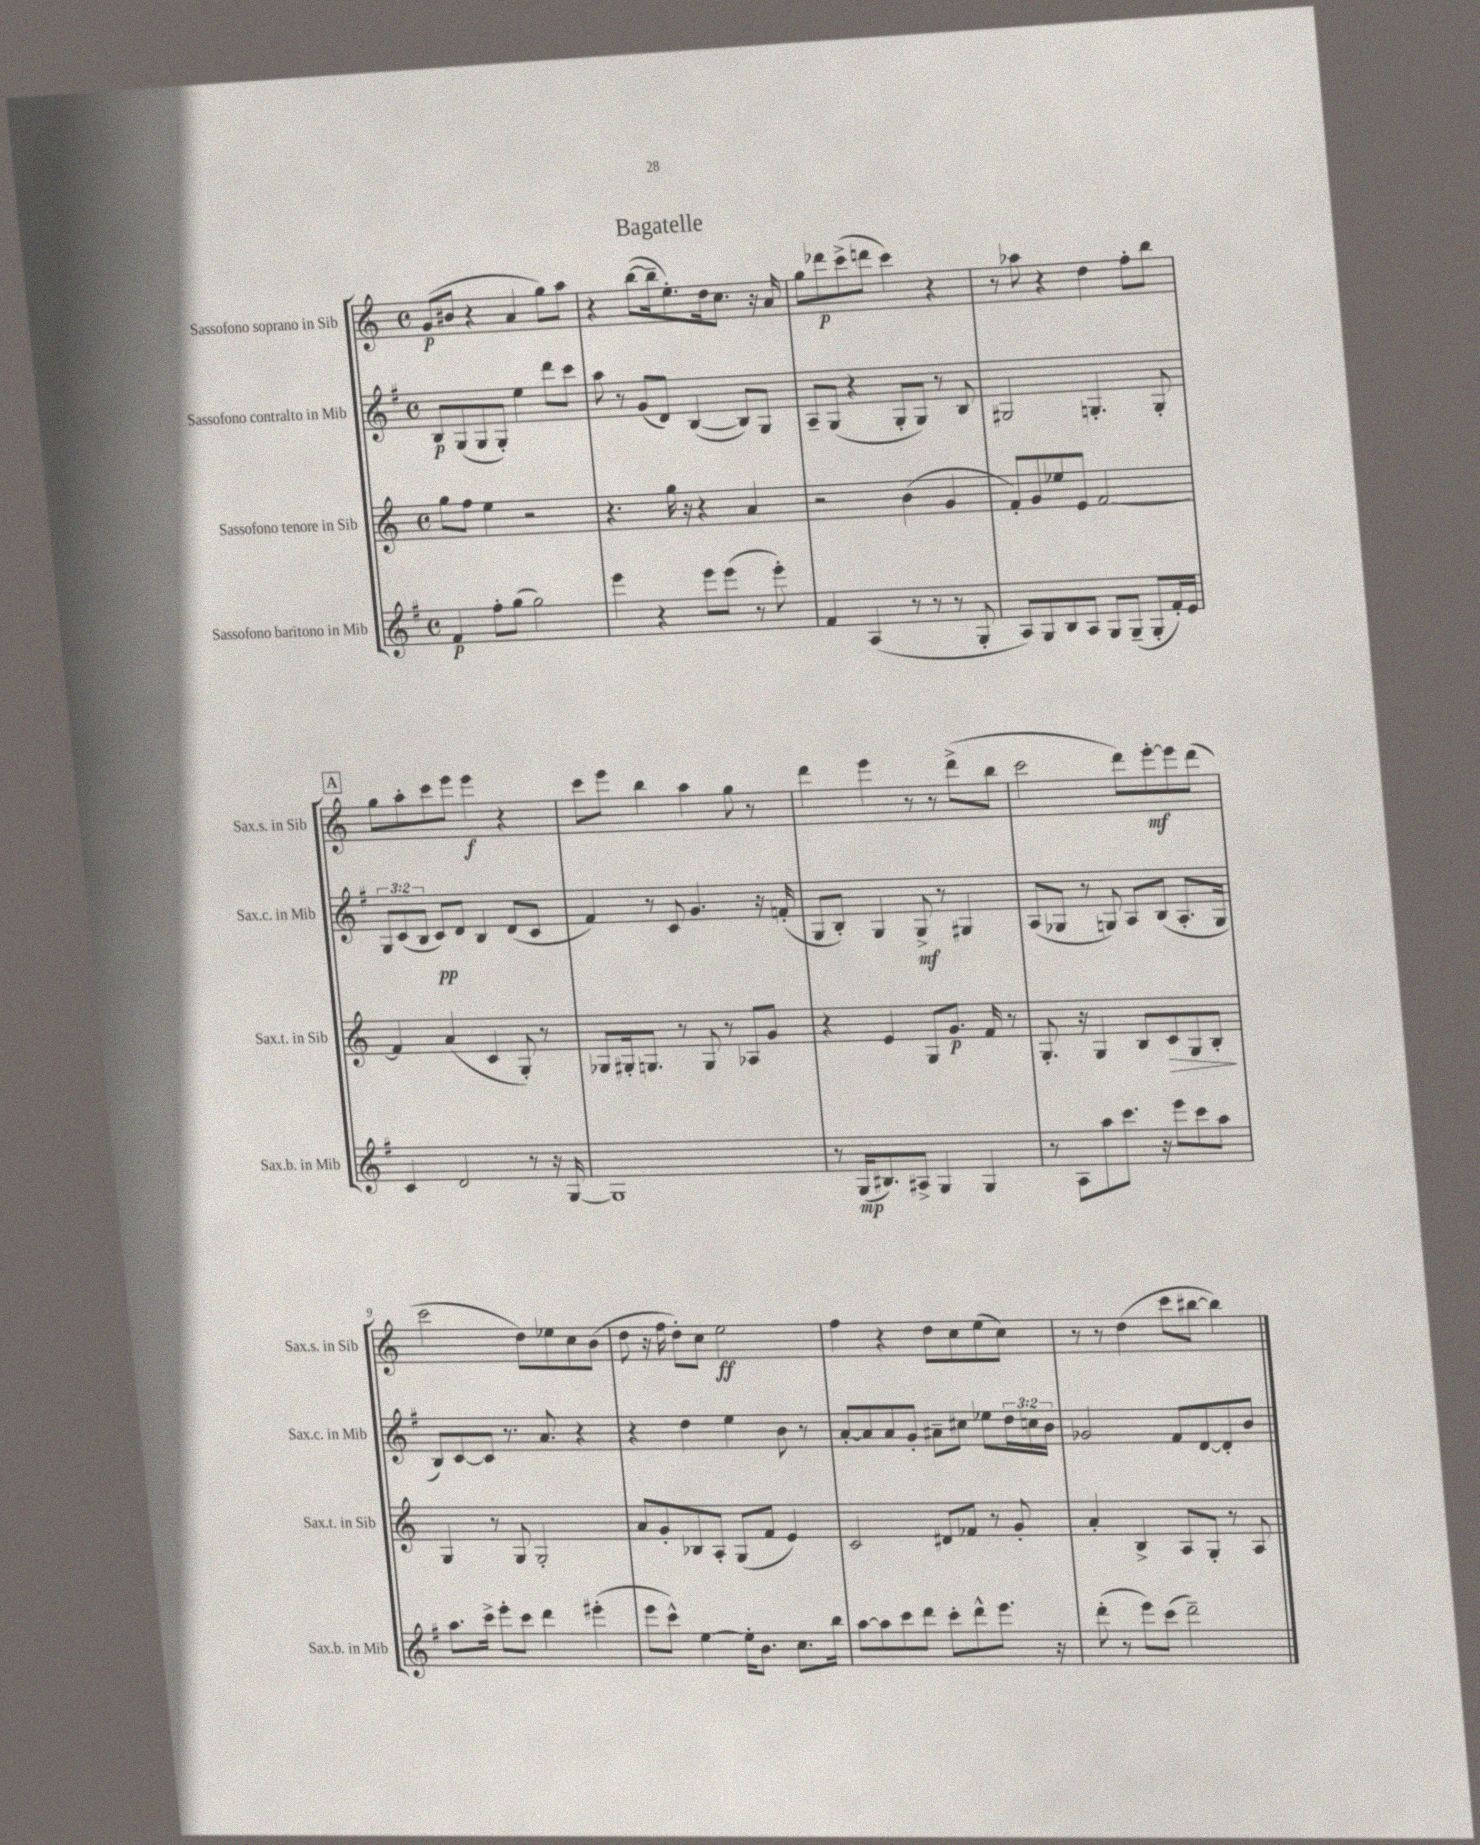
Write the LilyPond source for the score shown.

\header { title = "Bagatelle" }
<<
\new StaffGroup <<
\new Staff = "s0" \with { instrumentName = "Sassofono soprano in Sib" shortInstrumentName = "Sax.s. in Sib" } {
    \clef treble \key c \major \defaultTimeSignature \time 4/4
    g'8\p( bis'8 r4 a'4 g''8) a''8 |
    r4 b''8~( b''16-- e''8.-.) d''16 c''8. r16 a'16 |
    g''8 des'''8\p c'''8->( d'''8 c'''4) r4 |
    r8 aes''8 r4 d''4 f''8-. b''8 |
    \mark \markup { \box "A" } g''8 a''8-. c'''8 e'''8 e'''4\f r4 |
    c'''8 e'''8 b''4 a''4 g''8 r8 |
    d'''4 e'''4 r8 r8 d'''8->( b''8 |
    c'''2 d'''8) e'''8~-.\mf e'''8 d'''8( |
    c'''2 d''8) ees''8 c''8 b'8( |
    d''8 r16 f''16 d''8-.) c''8 e''2\ff |
    f''4 r4 d''8 c''8 e''8( c''8) |
    r8 r8 d''4( c'''8 bis''8~ bis''4) \bar "|." |
}
\new Staff = "s1" \with { instrumentName = "Sassofono contralto in Mib" shortInstrumentName = "Sax.c. in Mib" } {
    \clef treble \key g \major \defaultTimeSignature \time 4/4 \override Staff.TupletNumber.text = #tuplet-number::calc-fraction-text
    b8\p g8( g8 g8-.) e''4 d'''8 c'''8 |
    a''8 r8 g'8( d'8) b4~( b8) g8 |
    a8-- g8( r4 g8-. g8) r8 b8 |
    gis2 g4.-. g8-. |
    \mark \markup { \box "A" } \tuplet 3/2 { g8 c'8( b8 } c'8\pp) d'8 b4 d'8( c'8 |
    fis'4) r8 c'8 g'4. r16 f'16-.( |
    g8 b8-.) g4 g8->\mf r8 gis4 |
    a8( ges8 r8 g8) a8 b8( a8.-. g16 |
    b8) c'8~ c'8 r8. a'8. r4 |
    r4 d''4 e''4 b'8 r8 |
    a'8~-. a'8 a'8 g'8-. ais'8-- cis''8 ees''8 \tuplet 3/2 { d''16 c''16 b'16 } |
    ges'2 fis'8 d'8~ d'8-. b'8 \bar "|." |
}
\new Staff = "s2" \with { instrumentName = "Sassofono tenore in Sib" shortInstrumentName = "Sax.t. in Sib" } {
    \clef treble \key c \major \defaultTimeSignature \time 4/4
    g''8 f''8 e''4 r2 |
    r4. g''16 r16 r4 a'4 |
    r2 b'4( g'4 |
    f'8-.) g'8 ees''8 e'8 f'2~ |
    \mark \markup { \box "A" } f'4 a'4( c'4 g8-.) r8 |
    ges8 gis16-. g8. r8 g8 r8 aes8 g'8 |
    r4 e'4 g8 g'8.\p f'16 r8 |
    g8.-. r16 g4 b8 c'8\> g8 b8-.\! |
    g4 r8 g8 g2-. |
    a'8 g'8-. bes8 a8-. g8( f'8 e'4) |
    c'2 dis'8 fes'8 r8 g'8-. |
    a'4-. b4-> a8 g8-. r8 a8 \bar "|." |
}
\new Staff = "s3" \with { instrumentName = "Sassofono baritono in Mib" shortInstrumentName = "Sax.b. in Mib" } {
    \clef treble \key g \major \defaultTimeSignature \time 4/4
    fis'4\p fis''8-. g''8( g''2) |
    e'''4 r4 e'''8 e'''8( r8 e'''8-.) |
    fis'4 a4( r8 r8 r8 g8-. |
    a8) g8 b8 a8 g8 g8--( g8-. fis'16-.) e'16 |
    \mark \markup { \box "A" } c'4 d'2 r8 r16 g16~ |
    g1 |
    r8 g16\mp( bis8.) ais8-> g4 g4 |
    r8 a8 a''8 c'''8. r16 e'''8 c'''8 a''8 |
    a''8. c'''16-> e'''8-. c'''8 d'''4 eis'''4-.( |
    e'''8 c'''8-^) e''4~ e''16-. b'8. c''8. b''16 |
    a''8~ a''8 c'''8 d'''8 c'''8-. d'''8-^ e'''8. r16 |
    d'''8-.( r8 e'''8) c'''8( d'''2--) \bar "|." |
}
>>
>>
